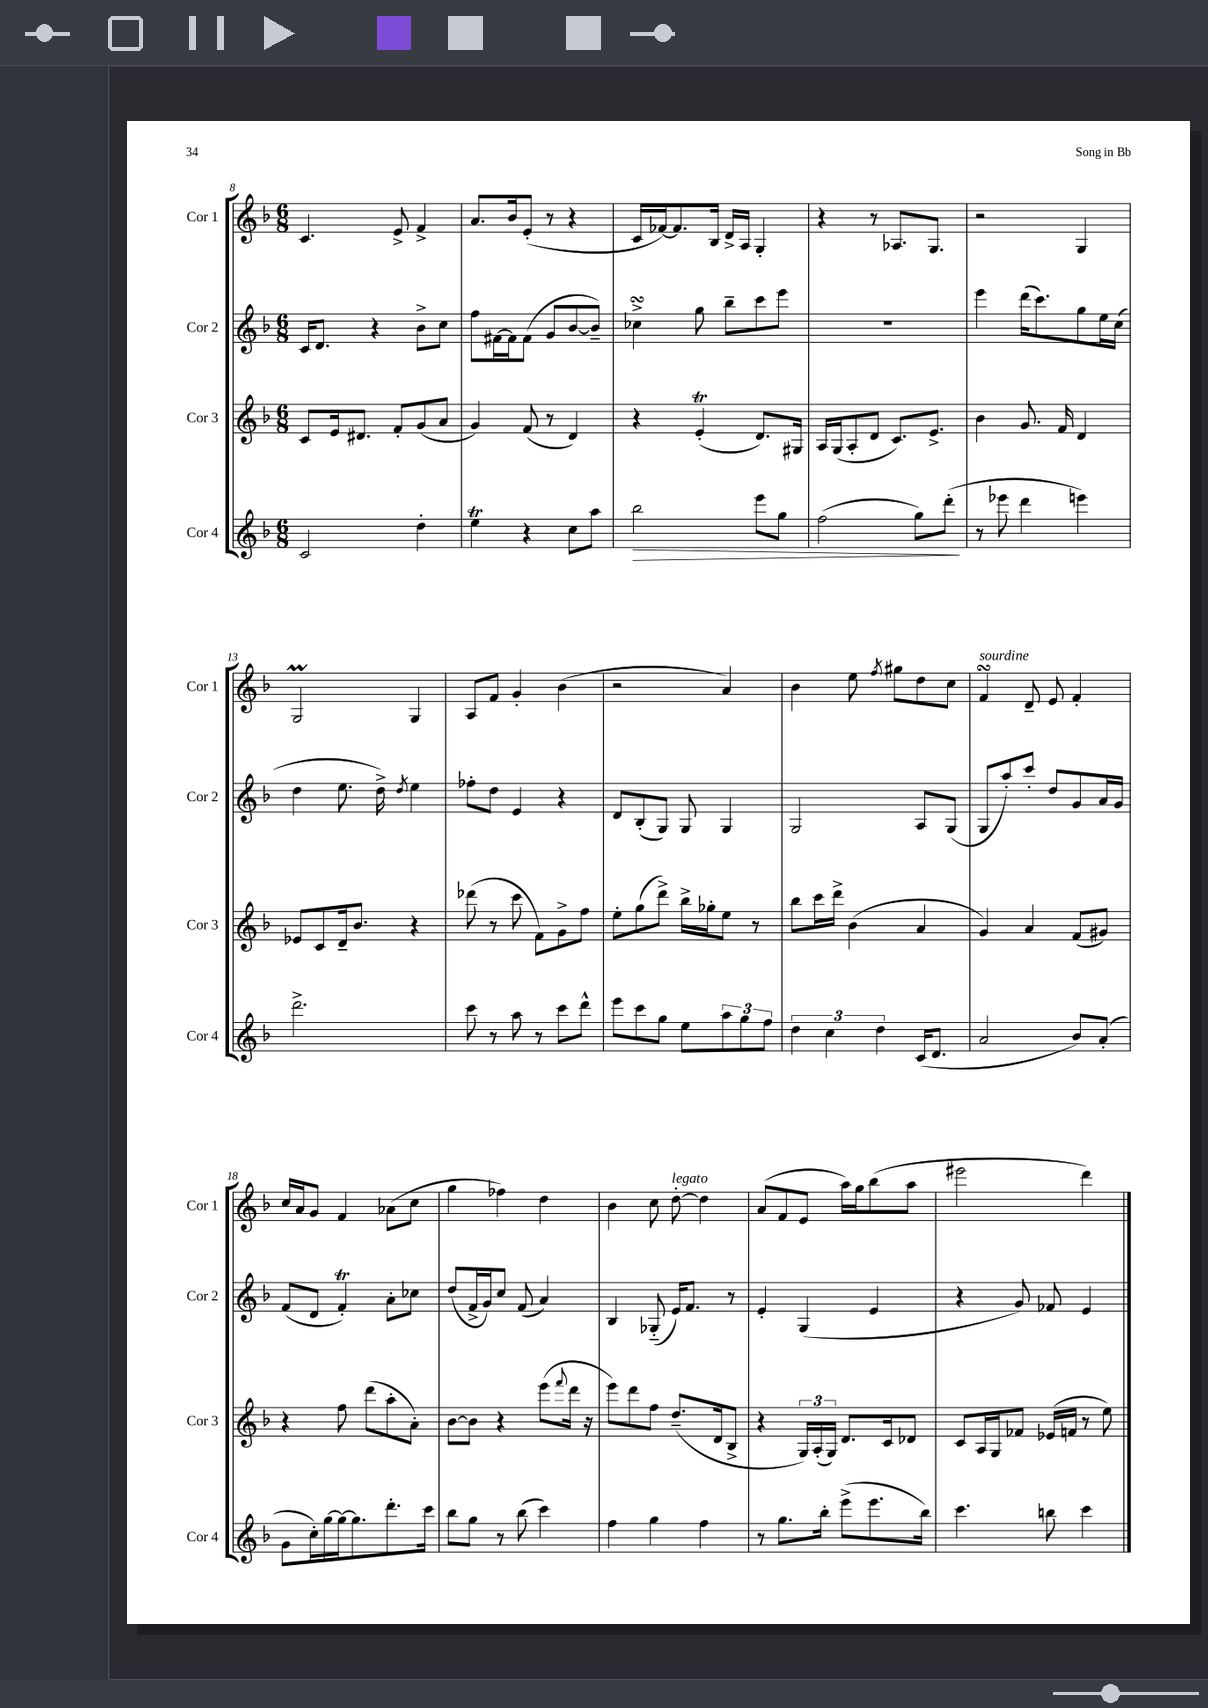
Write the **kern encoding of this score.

**kern	**dynam	**kern	**kern	**kern
*part4	*part4	*part3	*part2	*part1
*staff4	*staff4	*staff3	*staff2	*staff1
*I"Cor 4	*	*I"Cor 3	*I"Cor 2	*I"Cor 1
*I'Cor 4	*	*I'Cor 3	*I'Cor 2	*I'Cor 1
*clefG2	*	*clefG2	*clefG2	*clefG2
*k[b-]	*	*k[b-]	*k[b-]	*k[b-]
*M6/8	*	*M6/8	*M6/8	*M6/8
=8	=8	=8	=8	=8
2c/	.	8c/L	16c/KL	4.c/
.	.	.	8.d/J	.
.	.	16e/k	.	.
.	.	8.d#X/J	.	.
.	.	.	4r	.
.	.	8f'/L	.	8e^/
4dd'\	.	(8g/	8b-^\L	4f^/
.	.	8a/J	8cc\J	.
=9	=9	=9	=9	=9
4eet\	.	4g/)	8ff\L	8.a/L
.	.	.	[16f#X\L	.
.	.	.	16f#\J]	16b-/k
4r	.	(8f/	(8f#\J	(8e'/J
.	.	8r	8g/L	8r
8cc\L	.	4d/)	[8b-/	4r
8aa\J	.	.	8b-~/J])	.
=10	=10	=10	=10	=10
!	!LO:HP:b	!	!	!
2bb-\	>	4r	4cc-XsSSs^\	16c/LL
.	.	.	.	[16f-X/J)
.	.	.	.	8.f-/]
.	.	(4et'/	8gg\	.
.	.	.	.	16B-/Jk
.	.	.	8bb-~\L	16d^/LL
.	.	.	.	16A/JJ
8eee\L	.	8.d/L)	8ccc\	4G'/
8gg\J	.	.	8eee\J	.
.	.	16G#X/Jk	.	.
=11	=11	=11	=11	=11
(2ff\	.	16A/LL	2.r	4r
.	.	(16G/J	.	.
.	.	8A'/	.	.
.	.	8d/J	.	8r
.	.	8.c/L)	.	8.A-X/L
8gg\L)	.	.	.	.
.	.	8.e^/J	.	8.G/J
(8ddd'\J	.	.	.	.
.	]	.	.	.
=12	=12	=12	=12	=12
8r	.	4b-\	4eee\	2r
8eee-X\	.	.	.	.
4ddd\	.	8.g/	(16ddd\KL	.
.	.	.	8.ccc\)	.
.	.	16f/	.	.
4eeen\)	.	4d/	8gg\	4G/
.	.	.	16ee\L	.
.	.	.	(16cc\JJ	.
!!LO:LB:g=z
=13	=13	=13	=13	=13
2.ddd^\	.	8e-X/L	4dd\	2GM/
.	.	8c/	.	.
.	.	16d~/k	8.ee\	.
.	.	8.b-/J	.	.
.	.	.	16dd^\)	.
.	.	.	8qdd/	.
.	.	4r	4ee\	4G/
=14	=14	=14	=14	=14
8ccc\	.	(8ddd-X\	8ff-X'\L	8A/L
8r	.	8r	8dd\J	8f/J
8aa\	.	8ccc\	4e/	4g'/
8r	.	8f\L)	.	.
8ccc\L	.	8g^\	4r	(4b-\
8ddd^^\J	.	8ff\J	.	.
=15	=15	=15	=15	=15
8eee\L	.	8ee'\L	8d/L	2r
8ccc\	.	(8gg\	(8B-'/	.
8gg\J	.	8ddd^\J)	8G/J)	.
8ee\L	.	16bb-^\LL	8G/	.
.	.	16gg-X'\J	.	.
12aa\	.	8ee\J	4G/	4a/)
12gg\	.	.	.	.
.	.	8r	.	.
12ff\J	.	.	.	.
=16	=16	=16	=16	=16
6dd\	.	8bb-\L	2G/	4b-\
.	.	16ccc\L	.	.
6cc\	.	.	.	.
.	.	16ddd^\JJ	.	.
.	.	(4b-\	.	8ee\
6dd\	.	.	.	.
.	.	.	.	8qff/
.	.	.	.	8gg#X\L
(16c/KL	.	4a/	8A/L	8dd\
8.d/J	.	.	.	.
.	.	.	(8G/J	8cc\J
=17	=17	=17	=17	=17
!	!	!	!	!LO:TX:a:i:t=sourdine
2a/	.	4g/)	8G/L	4fsSSs/
.	.	.	8aa'/)	.
.	.	4a/	8ccc'/J	8d~/
.	.	.	8dd/L	8e/
8b-/L)	.	(8f/L	8g/	4f'/
(8a'/J	.	8g#X/J)	16a/L	.
.	.	.	16g/JJ	.
!!LO:LB:g=z
=18	=18	=18	=18	=18
8g\L	.	4r	(8f/L	16cc/LL
.	.	.	.	16a/J
16cc'\L)	.	.	8d/J	8g/J
[16gg\	.	.	.	.
16gg\J_	.	8ff\	4fT'/)	4f/
8.gg\]	.	.	.	.
.	.	(8ddd\L	.	.
8.ddd'\	.	8aa'\	8a'\L	(8a-X\L
.	.	8a'\J)	8cc-X\J	8cc\J
16ccc\Jk	.	.	.	.
=19	=19	=19	=19	=19
8bb-\L	.	[8b-\L	(8dd/L	4gg\
8gg\J	.	8b-\J]	16f^/L	.
.	.	.	16g/J)	.
8r	.	4r	8cc/J	4ff-X\)
(8bb-\	.	.	(8f/	.
4ccc\)	.	(8eee\L	4a/)	4dd\
.	.	8qqfff/	.	.
.	.	16ddd\Jk	.	.
.	.	16r	.	.
=20	=20	=20	=20	=20
4ff\	.	8eee\L)	4B-/	4b-\
.	.	8ddd\	.	.
4gg\	.	8ff\J	(8G-X/	8cc\
!	!	!	!	!LO:TX:a:i:t=legato
.	.	(8.dd~/L	16e/KL)	[8dd'\
.	.	.	8.f/J	.
4ff\	.	.	.	4dd\]
.	.	16d/k	.	.
.	.	8B-^/J	8r	.
=21	=21	=21	=21	=21
8r	.	4r	4e'/	(8a/L
8.gg\L	.	.	.	8f/
.	.	24G/LL)	(4G/	8e/J
.	.	(24A'/	.	.
16bb-'\Jk	.	.	.	.
.	.	24G/JJ)	.	.
(8eee^\L	.	8.d/L	.	16aa\LL)
.	.	.	.	16gg\J
8.eee\	.	.	4e/	(8bb-\
.	.	16c/k	.	.
.	.	8d-X/J	.	8aa\J
16bb-\Jk)	.	.	.	.
=22	=22	=22	=22	=22
4.ccc\	.	8c/L	4r	2eee#X\
.	.	16A/L	.	.
.	.	16G/J	.	.
.	.	8f-X/J	8g/)	.
8bbn\	.	(16e-X/LL	8f-X/	.
.	.	16fn/JJ	.	.
4ccc\	.	8r	4e/	4ddd\)
.	.	8ee\)	.	.
==	==	==	==	==
*-	*-	*-	*-	*-
